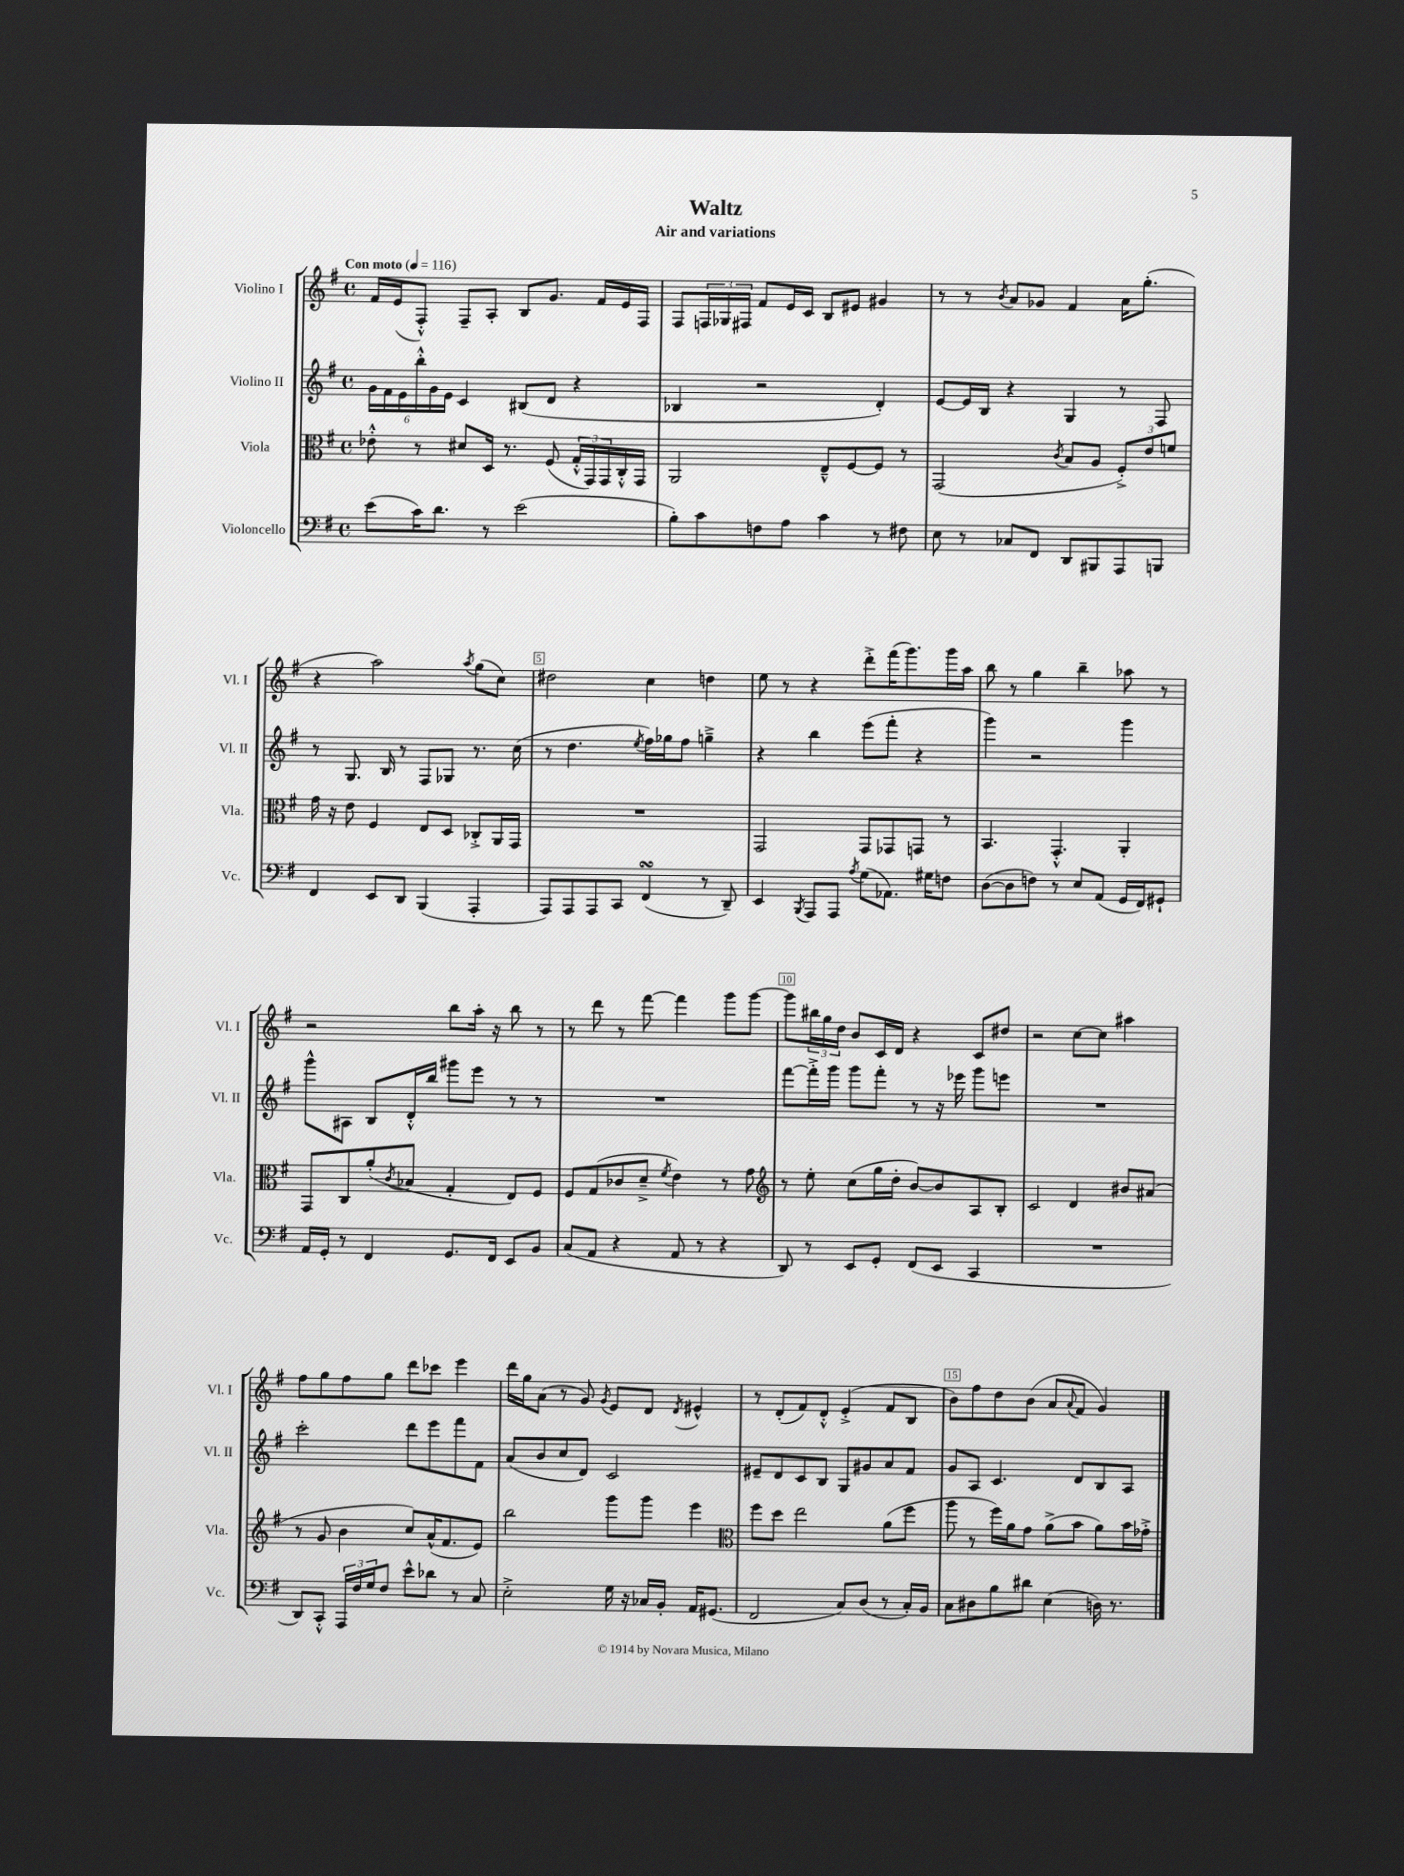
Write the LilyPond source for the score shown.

\header { title = "Waltz" subtitle = "Air and variations" }
<<
\new StaffGroup <<
\new Staff = "s0" \with { instrumentName = "Violino I" shortInstrumentName = "Vl. I" } {
    \clef treble \key g \major \defaultTimeSignature \time 4/4 \tempo "Con moto" 4 = 116
    fis'16 e'16( fis8-.-^) fis8-- a8-. b8 g'8. fis'16 e'16 fis16 |
    fis8 \tuplet 3/2 { f16 ges16 fis16 } fis'8 e'16 c'16 b8 eis'8 gis'4 |
    r8 r8 \acciaccatura { b'8 } a'8 ges'8 fis'4 a'16 g''8.-.( |
    r4 a''2) \acciaccatura { a''8 } g''8( c''8) |
    dis''2 c''4 d''4 |
    e''8 r8 r4 d'''8-.-> fis'''16( g'''8.) g'''16 a''16 |
    b''8 r8 g''4 b''4-- aes''8 r8 |
    r2 b''8 a''16-. r16 b''8 r8 |
    r8 d'''8 r8 fis'''8~ fis'''4 g'''8 g'''8~ |
    g'''8 \tuplet 3/2 { bis''16 g''16 d''16 } b'8 c'16 d'16 r4 c'8 dis''8 |
    r2 c''8~ c''8 ais''4 |
    fis''8 g''8 fis''8 g''8 d'''8 ces'''8 e'''4 |
    d'''16 g''16 a'8( r8 g'8) \acciaccatura { g'8 } e'8 d'8 \acciaccatura { d'8 } eis'4-^ |
    r8 d'8-.( fis'8) d'8-.-^ e'4-.->( fis'8 b8 |
    b'8) fis''8 d''8 b'8( a'8 \appoggiatura { a'8 } fis'8 g'4) \bar "|." |
}
\new Staff = "s1" \with { instrumentName = "Violino II" shortInstrumentName = "Vl. II" } {
    \clef treble \key g \major \defaultTimeSignature \time 4/4
    \tuplet 6/4 { g'16 fis'16 e'16 b''16-.-^ g'16 e'16 } c'4 bis8( d'8 r4 |
    bes4 r2 d'4-.) |
    e'8~ e'16 b16 r4 g4 r8 fis8 |
    r8 g8. b16 r8 fis8 ges8 r8. c''16( |
    r8 d''4. \acciaccatura { e''8 } fis''16) ges''16 fis''8 g''4---> |
    r4 b''4 e'''8( fis'''8-. r4 |
    g'''4) r2 g'''4 |
    g'''8-^ ais8 b8 d'16-.-^ b''16 gis'''8 e'''8 r8 r8 |
    R1 |
    fis'''8~ fis'''16-.-> g'''16 g'''8 fis'''8-. r8 r16 ees'''16 g'''8 e'''8 |
    R1 |
    c'''2-. d'''8 e'''8 fis'''8 fis'8 |
    a'8( b'8 c''8 d'8) c'2 |
    eis'8-- d'8 c'8 b8 g8 gis'8 a'8 fis'8 |
    g'8 a8 c'4. d'8 b8 a8 \bar "|." |
}
\new Staff = "s2" \with { instrumentName = "Viola" shortInstrumentName = "Vla." } {
    \clef alto \key g \major \defaultTimeSignature \time 4/4
    ees'8-.-^ r8 dis'8 d16 r8. fis8( \tuplet 3/2 { g16-.-^ g,16) g,16 } c16-.-^ g,16 |
    a,2 e8---^ fis8~ fis8 r8 |
    g,2( \acciaccatura { c'8 } b8 a8 \tuplet 3/2 { fis8-.->) e'8 f'8 } |
    g'16 r16 e'8 fis4 e8 d8 ces8-.-> a,16 g,16 |
    R1 |
    g,2 g,8 ges,8 g,8 r8 |
    b,4. g,4.-.-^ a,4-. |
    g,8 c8 a'8-.( \acciaccatura { c'8 } bes8 g4-. e8) fis8 |
    fis8 g8( ces'8 d'8---> \acciaccatura { fis'8 } e'4) r8 g'8 |
    \clef treble r8 e''8-. c''8( g''16 d''16-. b'8~) b'8 a8 b8-. |
    c'2 d'4 bis'8 ais'8( |
    r8 g'8 b'4 c''8) a'16-^( fis'8. e'8) |
    b''2 g'''8 g'''8 e'''4 |
    \clef alto fis''8 d''8 e''2 a'8( fis''8 |
    a''8 r8 fis''16) a'16 g'8 a'8->( b'8 a'8) b'16 ges'16-.-> \bar "|." |
}
\new Staff = "s3" \with { instrumentName = "Violoncello" shortInstrumentName = "Vc." } {
    \clef bass \key g \major \defaultTimeSignature \time 4/4
    e'8( c'16) d'8. r8 e'2( |
    b8-.) c'8 f8 a8 c'4 r8 fis8 |
    e8 r8 ces8 fis,8 d,8 bis,,8 a,,8 b,,8 |
    fis,4 e,8 d,8 b,,4( a,,4-. |
    a,,8) a,,8 a,,8 c,8 fis,4\turn( r8 d,8--) |
    e,4 \acciaccatura { b,,8 } a,,8 a,,8 \acciaccatura { a8 } g8( aes,8.) gis16 f8 |
    d8~( d8 f8) r8 e8 a,8( g,16 fis,16) gis,8-! |
    a,16 g,16-. r8 fis,4 g,8. fis,16 e,8 b,8 |
    c8( a,8 r4 a,8 r8 r4 |
    d,8) r8 e,8 g,8-. fis,8( e,8 c,4 |
    R1 |
    d,8) c,8-.-^ \tuplet 3/2 { a,,16 fis16 g16 } fis8 e'8-^ des'8 r8 c8 |
    e2-.-> g16 r16 ces16 b,16-. a,16 gis,8.( |
    fis,2 c8) d8( r8 c16-.) b,16 |
    c8 dis8 b8 dis'8 e4( d16) r8. \bar "|." |
}
>>
>>
\layout { \context { \Score \override BarNumber.break-visibility = ##(#f #t #t) barNumberVisibility = #(every-nth-bar-number-visible 5) \override BarNumber.stencil = #(make-stencil-boxer 0.1 0.3 ly:text-interface::print) } }
